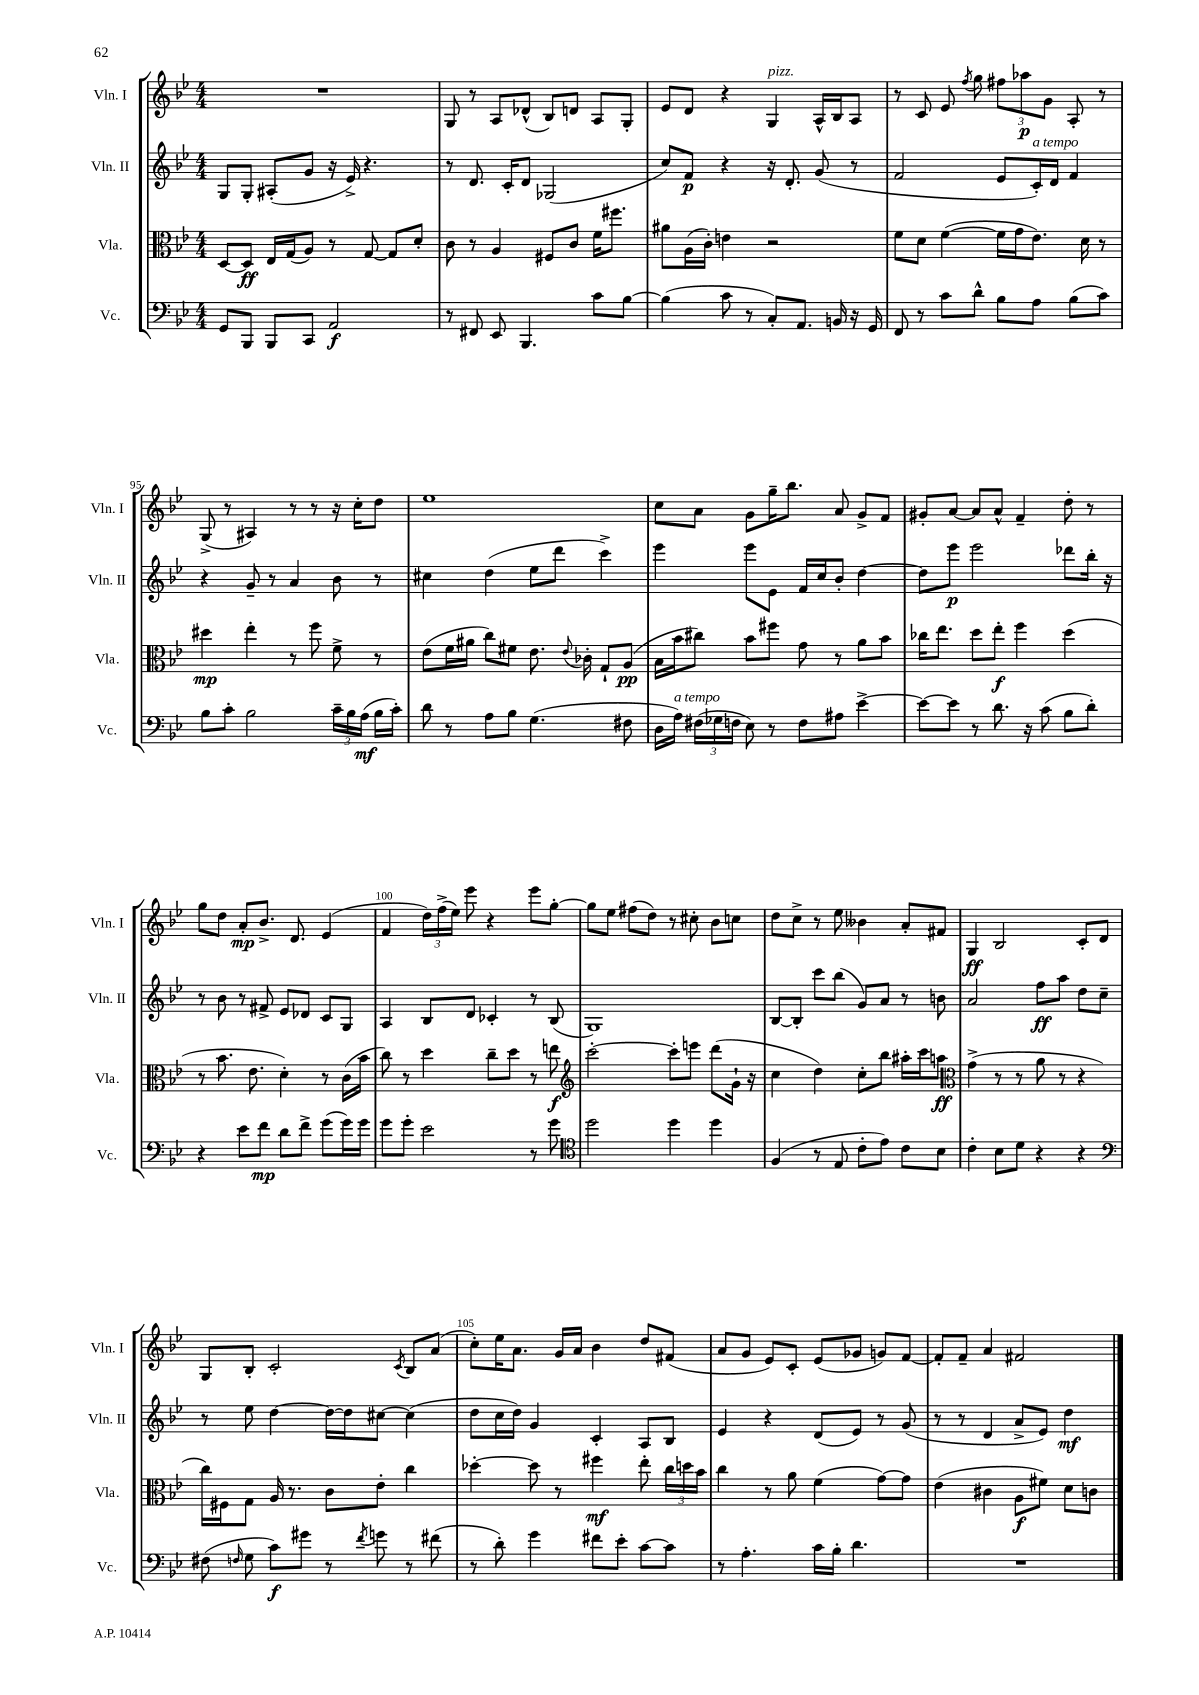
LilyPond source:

<<
\new StaffGroup <<
\new Staff = "s0" \with { instrumentName = "Vln. I" shortInstrumentName = "Vln. I" } {
    \clef treble \key bes \major \numericTimeSignature \time 4/4
    \autoBeamOff R1 |
    g8 r8 a8[ des'8]-^( bes8[) d'8] a8[ g8]-. |
    ees'8[ d'8] r4 g4^\markup { \italic "pizz." } a16[-^ bes16 a8] |
    r8 c'8 ees'8 \acciaccatura { f''8 } g''8 \tuplet 3/2 { fis''8[ aes''8\p g'8] } a8-. r8 |
    g8->( r8 ais4) r8 r8 r16 c''16[-. d''8] |
    ees''1 |
    c''8[ a'8] g'8[ g''16-- bes''8.] a'8 g'8[-> f'8] |
    gis'8[-. a'8]~ a'8[ a'8]-^ f'4-- d''8-. r8 |
    g''8[ d''8] a'8[-.\mp bes'8.]-> d'8. ees'4( |
    f'4 \tuplet 3/2 { d''16[) f''16->( ees''16]) } ees'''8 r4 ees'''8[ g''8]~-. |
    g''8[ ees''8] fis''8[( d''8]) r8 cis''8-. bes'8[ c''8] |
    d''8[ c''8]-> r8 ees''8 beses'4 a'8[-. fis'8] |
    g4\ff bes2 c'8[-. d'8] |
    g8[ bes8]-. c'2-. \acciaccatura { c'8 } bes8[ a'8]( |
    c''8[-.) ees''16 a'8.] g'16[ a'16] bes'4 d''8[ fis'8]( |
    a'8[ g'8] ees'8[) c'8]-. ees'8[( ges'8] g'8[) f'8]~ |
    f'8[-. f'8]-- a'4 fis'2 \bar "|." |
}
\new Staff = "s1" \with { instrumentName = "Vln. II" shortInstrumentName = "Vln. II" } {
    \clef treble \key bes \major \numericTimeSignature \time 4/4
    \autoBeamOff g8[ g8]-. ais8[-.( g'8] r16 ees'16->) r4. |
    r8 d'8. c'16[-. d'8] ges2( |
    c''8[) f'8]\p r4 r16 d'8.-. g'8( r8 |
    f'2 ees'8[ c'16-.^\markup { \italic "a tempo" }) d'16] f'4 |
    r4 g'8-- r8 a'4 bes'8 r8 |
    cis''4 d''4( ees''8[ d'''8] c'''4->) |
    ees'''4 ees'''8[ ees'8] f'16[ c''16 bes'8]-. d''4~ |
    d''8[ ees'''8]\p ees'''2 des'''8[ bes''16]-. r16 |
    r8 bes'8 r8 fis'8-> ees'8[ des'8] c'8[ g8] |
    a4 bes8[ d'8] ces'4-. r8 bes8( |
    g1) |
    bes8[~ bes8]-. c'''8[ bes''8]( g'8[) a'8] r8 b'8 |
    a'2 f''8[\ff a''8] d''8[ c''8]-- |
    r8 ees''8 d''4~ d''16[~ d''16 cis''8]~ cis''4( |
    d''8[ c''16 d''16]) g'4 c'4-. a8[ bes8] |
    ees'4 r4 d'8[( ees'8]) r8 g'8( |
    r8 r8 d'4 a'8[-> ees'8]) d''4\mf \bar "|." |
}
\new Staff = "s2" \with { instrumentName = "Vla." shortInstrumentName = "Vla." } {
    \clef alto \key bes \major \numericTimeSignature \time 4/4
    \autoBeamOff d8[~ d8]\ff ees16[ g16( a8]) r8 g8~ g8[ d'8]-. |
    c'8 r8 a4 fis8[ c'8] f'16[ fis''8.] |
    ais'8[ a16( c'16]-.) e'4 r2 |
    f'8[ d'8] f'4~( f'16[ g'16 ees'8.]) d'16 r8 |
    dis''4\mp ees''4-. r8 f''8 f'8-> r8 |
    ees'8[( f'16 ais'16] c''8[) fis'8] ees'8. \appoggiatura { ees'8 } ces'16-. g8[-! a8]\pp( |
    bes16[ bes'16 cis''8]) bes'8[ fis''8] g'8 r8 a'8[ bes'8] |
    ces''16[ ees''8.] d''8[ ees''8]-.\f f''4 d''4( |
    r8 bes'8. ees'8. d'4-.) r8 c'16[( bes'16] |
    c''8) r8 d''4 c''8[-- d''8] r8 e''8\f |
    \clef treble c'''2~-. c'''8[-. e'''8] d'''8[( g'16]-! r16 |
    c''4 d''4) c''8[-. bes''8] ais''16[-. c'''16 a''8]\ff |
    \clef alto g'4->( r8 r8 a'8 r8 r4 |
    c''16[) fis16 g8] a16 r8. c'8[ ees'8]-. c''4 |
    des''4~-. des''8 r8 fis''4\mf ees''8-. \tuplet 3/2 { c''16[ d''16 bes'16] } |
    c''4 r8 a'8 f'4( g'8[~) g'8] |
    ees'4( cis'4 a8[\f fis'8]) d'8[ c'8] \bar "|." |
}
\new Staff = "s3" \with { instrumentName = "Vc." shortInstrumentName = "Vc." } {
    \clef bass \key bes \major \numericTimeSignature \time 4/4
    \autoBeamOff g,8[ bes,,8] bes,,8[ c,8] a,2\f |
    r8 fis,8 ees,8 bes,,4. c'8[ bes8]~ |
    bes4( c'8 r8 c8[-.) a,8.] b,16 r16 g,16 |
    f,8 r8 c'8[ d'8]-^ bes8[ a8] bes8[( c'8]) |
    bes8[ c'8]-. bes2 \tuplet 3/2 { c'16[-- bes16 a16]\mf( } bes16[ c'16]-.) |
    d'8 r8 a8[ bes8] g4.( fis8 |
    d16[ a16]^\markup { \italic "a tempo" }) \tuplet 3/2 { fis16[( ges16 f16] } ees8) r8 f8[ ais8] ees'4~-> |
    ees'8[~ ees'8] r8 d'8. r16 c'8( bes8[ d'8]-.) |
    r4 ees'8[ f'8]\mp d'8[ f'8]-> g'8[( g'16) g'16] |
    g'8[ g'8]-. ees'2 r8 g'8 |
    \clef tenor d''2 d''4 d''4 |
    f4( r8 ees8 c'8[-. ees'8]) c'8[ bes8] |
    c'4-. bes8[ d'8] r4 r4 |
    \clef bass fis8( \grace { f16 } g8 c'8[\f) gis'8] r8 \acciaccatura { f'8 } g'8 r8 fis'8( |
    r8 d'8-.) g'4 fis'8[ ees'8]-. c'8[~ c'8] |
    r8 a4.-. c'16[ bes16]-. d'4. |
    R1 \bar "|." |
}
>>
>>
\layout { \context { \Score currentBarNumber = #91 \override BarNumber.break-visibility = ##(#f #t #t) barNumberVisibility = #(every-nth-bar-number-visible 5) } }
